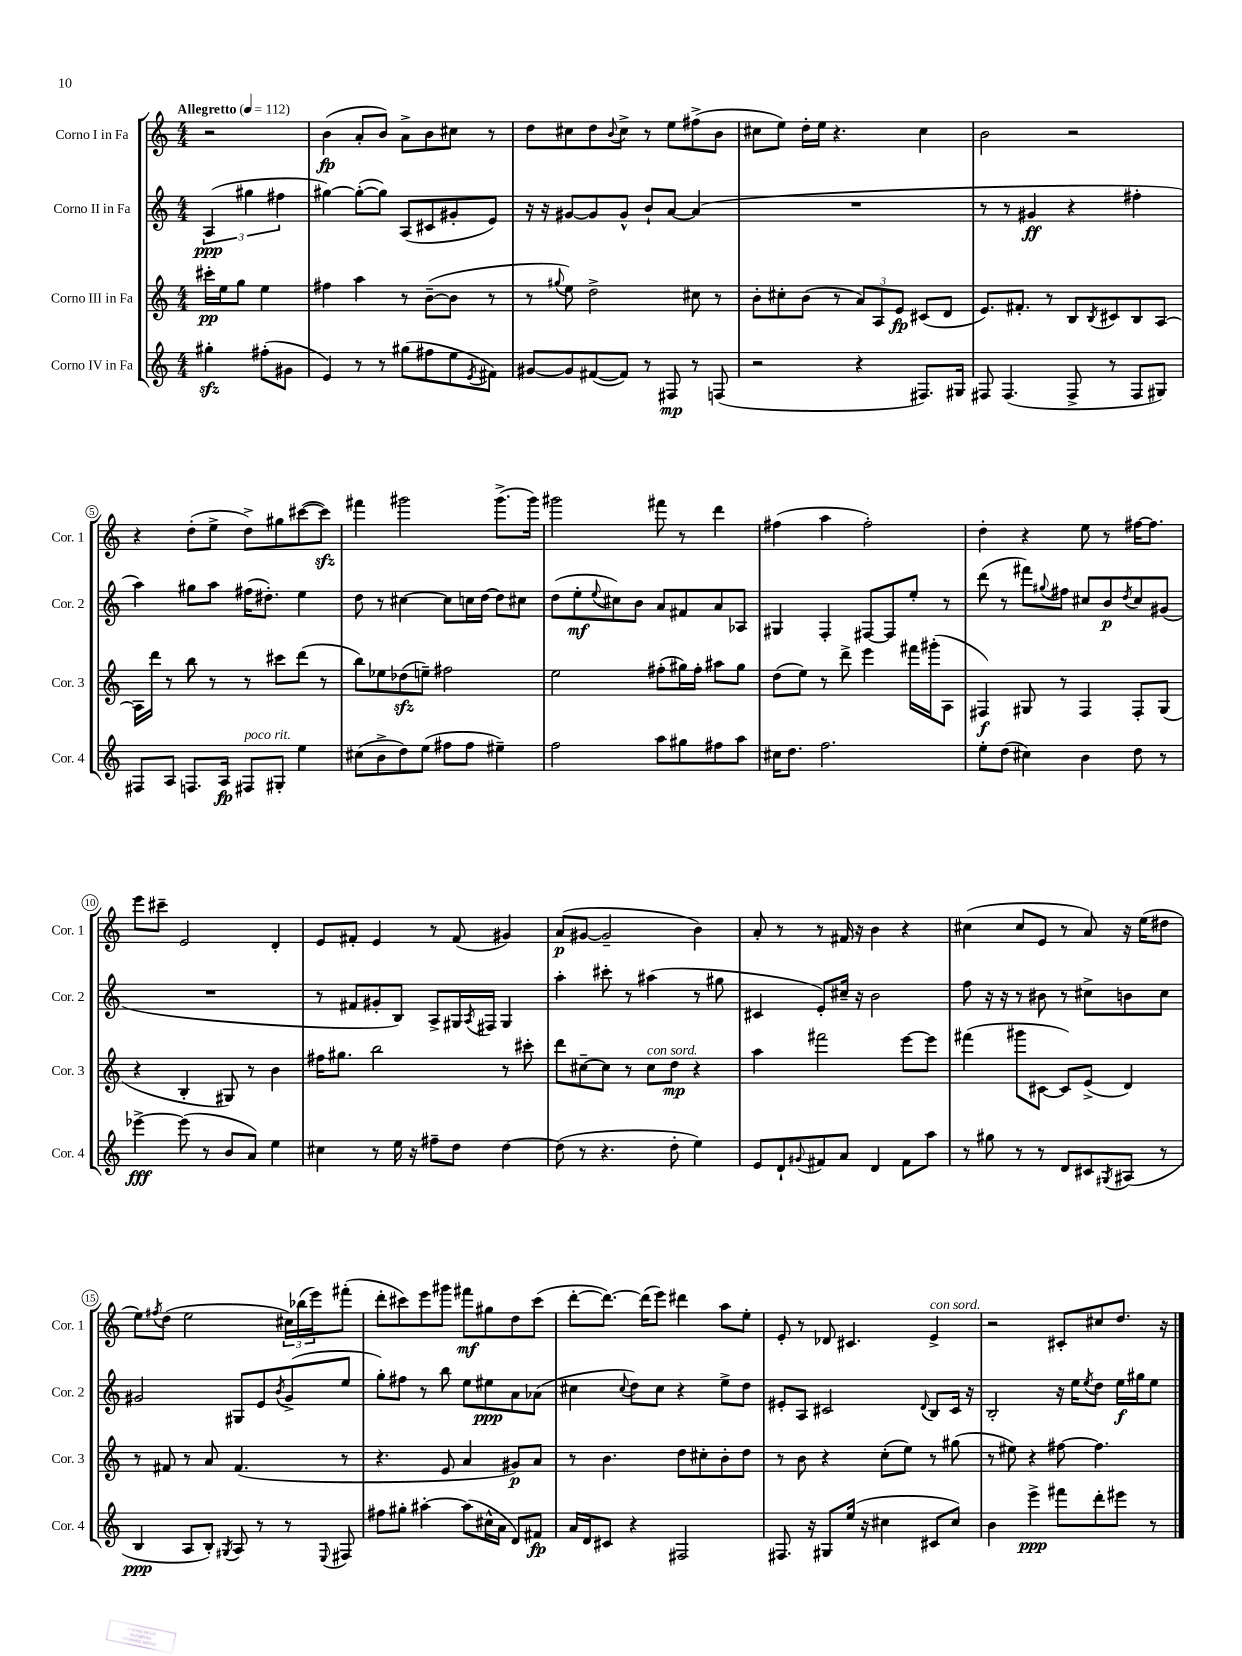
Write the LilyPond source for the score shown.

<<
\new StaffGroup <<
\new Staff = "s0" \with { instrumentName = "Corno I in Fa" shortInstrumentName = "Cor. 1" } {
    \clef treble \key c \major \numericTimeSignature \time 4/4 \partial 2 \tempo "Allegretto" 4 = 112
    r2 |
    b'4\fp( a'8-. b'8) a'8-> b'8 cis''8 r8 |
    d''8 cis''8 d''8 \appoggiatura { b'8 } cis''8-> r8 e''8 fis''8->( b'8 |
    cis''8 e''8) d''16-. e''16 r4. cis''4 |
    b'2 r2 |
    r4 d''8-.( e''8-> d''8->) gis''8 cis'''8~( cis'''8\sfz) |
    fis'''4 gis'''2 gis'''8.->( gis'''16) |
    gis'''2 fis'''8 r8 d'''4 |
    fis''4( a''4 fis''2-.) |
    d''4-. r4 e''8 r8 fis''16~ fis''8. |
    e'''8 cis'''8-- e'2 d'4-. |
    e'8 fis'8-. e'4 r8 fis'8( gis'4) |
    a'8\p( gis'8~ gis'2-- b'4) |
    a'8-. r8 r8 fis'16 r16 b'4 r4 |
    cis''4( cis''8 e'8 r8 a'8) r16 e''16( dis''8 |
    e''8) \acciaccatura { fis''8 } d''8( e''2 \tuplet 3/2 { cis''16) bes''16( e'''16) } fis'''8-.( |
    d'''8-. cis'''8) e'''8 gis'''8 fis'''8\mf gis''8 d''8 cis'''8( |
    d'''8~-. d'''8.~) d'''16( e'''8) dis'''4 a''8 e''8-. |
    e'8-. r8 des'8 cis'4. e'4->^\markup { \italic "con sord." } |
    r2 cis'8-. cis''8 d''8. r16 \bar "|." |
}
\new Staff = "s1" \with { instrumentName = "Corno II in Fa" shortInstrumentName = "Cor. 2" } {
    \clef treble \key c \major \numericTimeSignature \time 4/4 \partial 2
    \tuplet 3/2 { a4\ppp( gis''4 fis''4 } |
    gis''4~) gis''8~-.( gis''8) a8( cis'8 gis'8-. e'8) |
    r16 r16 gis'8~ gis'8 gis'8-^ b'8-! a'8~ a'4( |
    R1 |
    r8 r8 gis'4\ff r4 fis''4-. |
    a''4) gis''8 a''8 fis''16( dis''8.-.) e''4 |
    d''8 r8 cis''4~ cis''8 c''16 d''16~ d''8 cis''8 |
    d''8( e''8-.\mf \appoggiatura { e''8 } cis''8) b'8 a'8 fis'8 a'8 aes8 |
    gis4 f4-. fis8~ fis8 e''8-. r8 |
    d'''8( r8 fis'''8) \appoggiatura { gis''8 } fis''8 cis''8 b'8\p \acciaccatura { d''8 } cis''8 gis'8( |
    R1 |
    r8 fis'8 gis'8-. b8) a8-> gis16 \acciaccatura { a8 } fis16 gis4 |
    a''4-. cis'''8-. r8 ais''4( r8 gis''8 |
    cis'4 e'8-.) cis''16-- r16 b'2 |
    f''8 r16 r16 r8 bis'8 r8 cis''8-> b'8 cis''8 |
    gis'2 gis8 e'8 \acciaccatura { b'8 } gis'8->( e''8 |
    g''8-.) fis''8 r8 b''8 e''8 eis''8\ppp a'8 aes'8( |
    cis''4 \appoggiatura { cis''8 } d''8) cis''8 r4 e''8-> d''8 |
    eis'8-. a8 cis'2 \appoggiatura { d'8 } b8 cis'16 r16 |
    b2-. r16 e''16 \acciaccatura { e''8 } d''8 e''16\f gis''16 e''8 \bar "|." |
}
\new Staff = "s2" \with { instrumentName = "Corno III in Fa" shortInstrumentName = "Cor. 3" } {
    \clef treble \key c \major \numericTimeSignature \time 4/4 \partial 2
    cis'''16-.\pp e''16 g''8 e''4 |
    fis''4 a''4 r8 b'8~--( b'8 r8 |
    r8 \appoggiatura { gis''8 } e''8) d''2-> cis''8 r8 |
    b'8-. cis''8-. b'8( r8 \tuplet 3/2 { a'8) a8 e'8\fp } cis'8( d'8 |
    e'8.) fis'8.-. r8 b8 \acciaccatura { b8 } cis'8 b8 a8~ |
    a16 d'''16 r8 b''8 r8 r8 cis'''8 d'''8( r8 |
    b''8) ees''8 des''8\sfz( e''8--) fis''2 |
    e''2 fis''8-.( gis''16) fis''16-. ais''8 gis''8 |
    d''8( e''8) r8 d'''8-> e'''4 fis'''16 gis'''16-.( a8 |
    fis4\f) gis8 r8 fis4 fis8-. gis8( |
    r4 b4-. gis8) r8 b'4 |
    fis''16 gis''8. b''2 r8 cis'''8-. |
    d'''8 cis''8~-- cis''8 r8 cis''8^\markup { \italic "con sord." } d''8\mp r4 |
    a''4 fis'''2 e'''8~ e'''8 |
    fis'''4( gis'''8 cis'8~ cis'8) e'8->( d'4) |
    r8 fis'8 r8 a'8 fis'4.( r8 |
    r4. e'8 a'4 gis'8\p) a'8 |
    r8 b'4. d''8 cis''8-. b'8-. d''8 |
    r8 b'8 r4 c''8-.( e''8) r8 gis''8( |
    r8 eis''8) r4 fis''8~ fis''4. \bar "|." |
}
\new Staff = "s3" \with { instrumentName = "Corno IV in Fa" shortInstrumentName = "Cor. 4" } {
    \clef treble \key c \major \numericTimeSignature \time 4/4 \partial 2
    gis''4-.\sfz fis''8-.( gis'8 |
    e'4) r8 r8 gis''8( fis''8 e''8 \acciaccatura { e'8 } fis'8) |
    gis'8~ gis'8 fis'8~( fis'8) r8 fis8\mp r8 f8( |
    r2 r4 fis8.) gis16 |
    fis8 fis4.( fis8-> r8 fis8 gis8) |
    fis8 a8 f8. a16\fp fis8^\markup { \italic "poco rit." } gis8-. e''4 |
    cis''8( b'8-> d''8) e''8( fis''8 fis''8 eis''4--) |
    f''2 a''8 gis''8 fis''8 a''8 |
    cis''16 d''8. f''2. |
    e''8-. d''8( cis''4) b'4 d''8 r8 |
    ees'''4~->\fff ees'''8( r8 b'8 a'8) e''4 |
    cis''4 r8 e''16 r16 fis''8-- d''8 d''4~ |
    d''8( r8 r4. d''8-. e''4) |
    e'8 d'8-! \appoggiatura { gis'8 } fis'8 a'8 d'4 fis'8 a''8 |
    r8 gis''8 r8 r8 d'8 cis'8 \acciaccatura { gis8 } ais8( r8 |
    b4\ppp a8 b8-.) \acciaccatura { gis8 } a8 r8 r8 \appoggiatura { e8 } fis8 |
    fis''8 gis''8-. ais''4~-. ais''8( cis''16-^ a'16 d'8) fis'8\fp |
    a'16 d'16 cis'8 r4 fis2 |
    fis8. r16 gis8 e''16( r16 cis''4 cis'8 cis''8) |
    b'4 e'''4->\ppp fis'''8 d'''8-. eis'''8 r8 \bar "|." |
}
>>
>>
\layout { \context { \Score \override BarNumber.stencil = #(make-stencil-circler 0.1 0.3 ly:text-interface::print) } }
